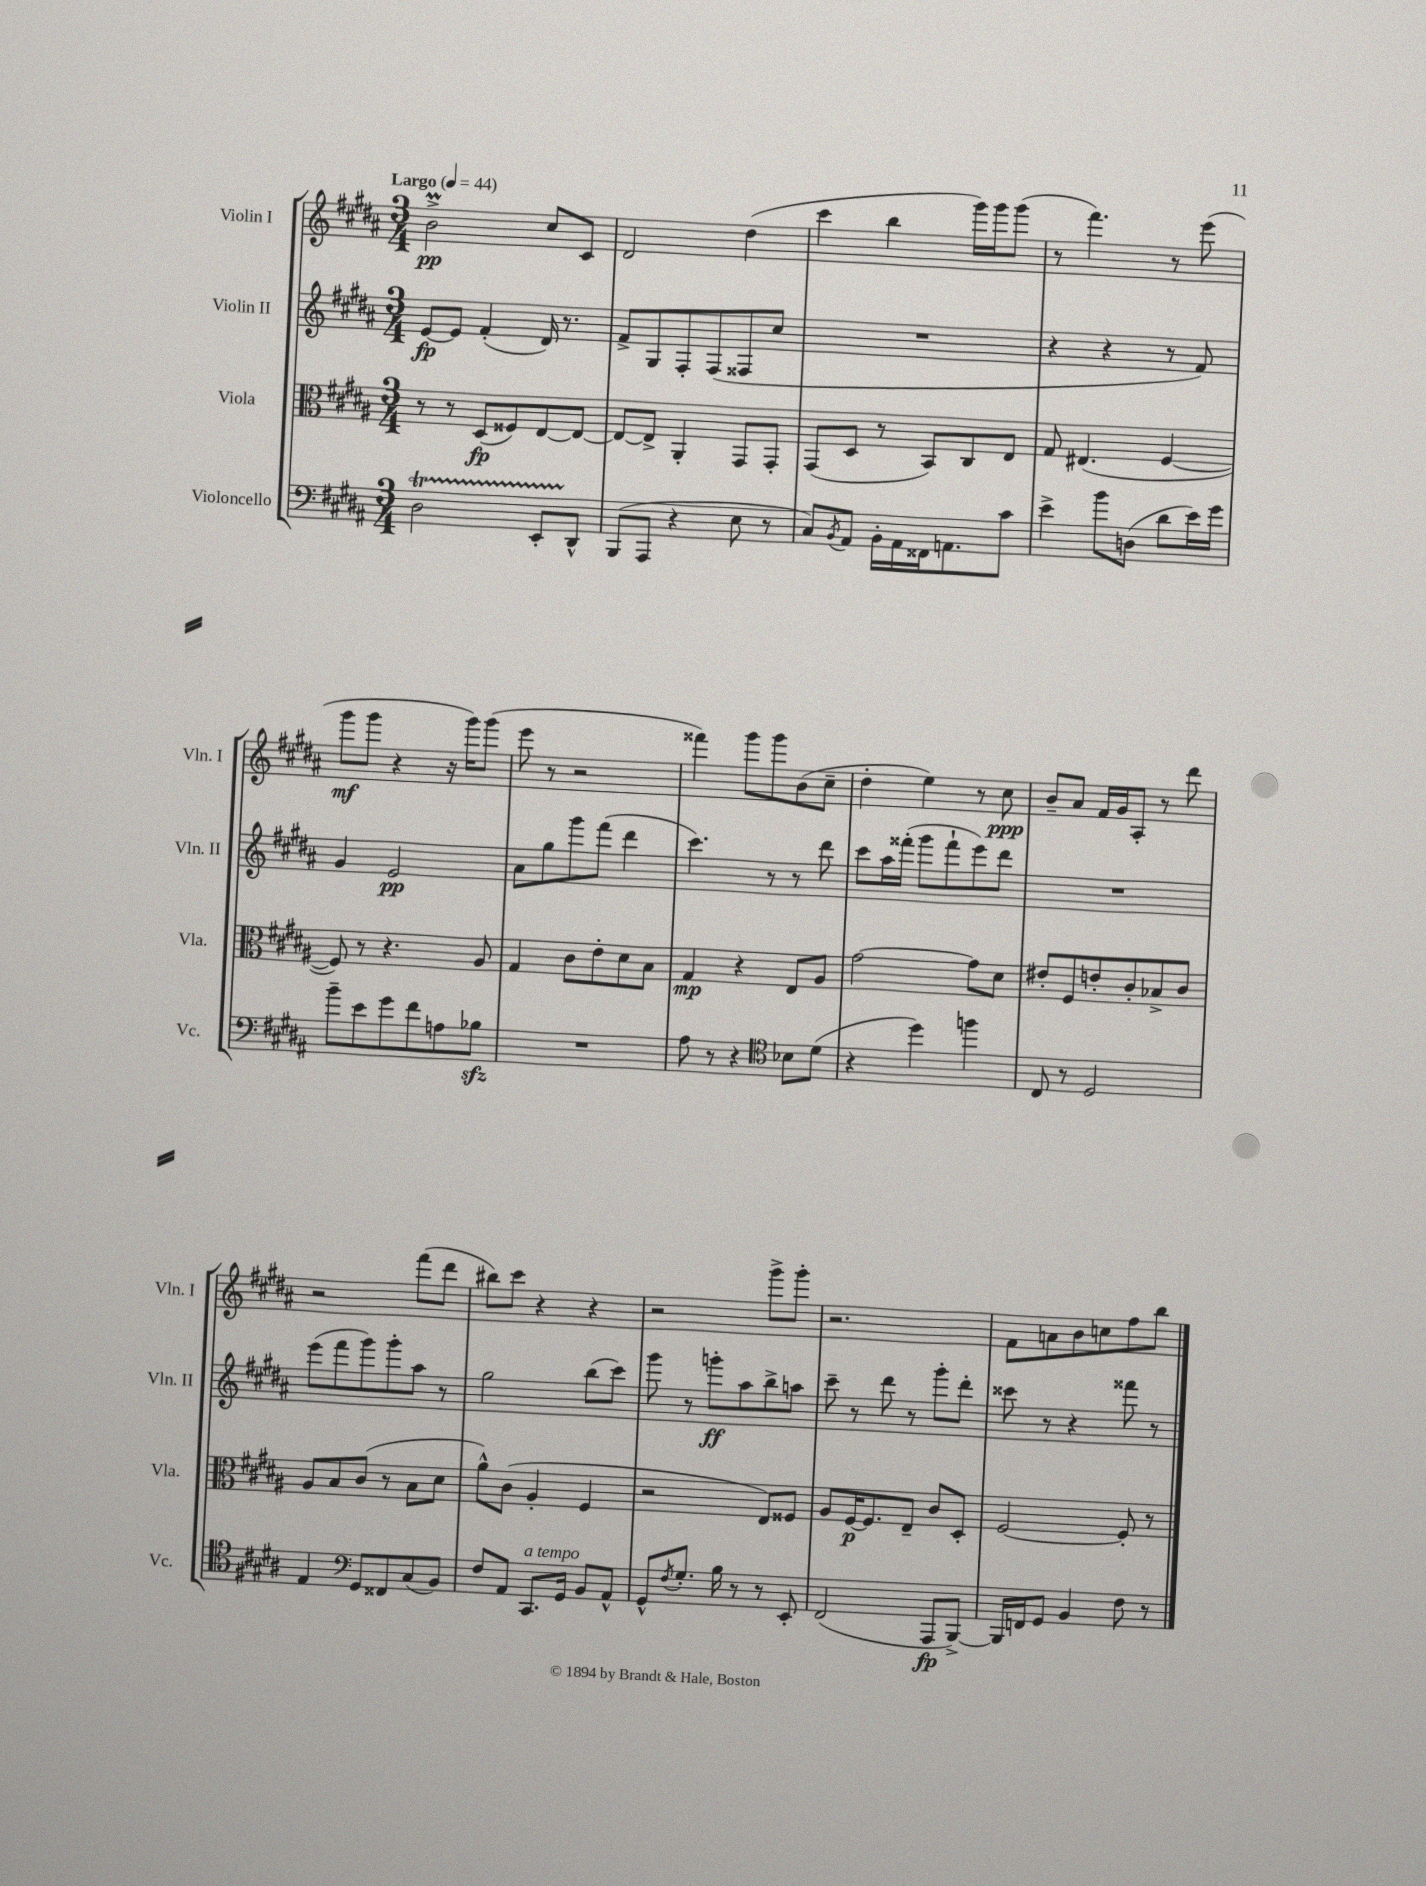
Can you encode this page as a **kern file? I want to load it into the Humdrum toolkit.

**kern	**dynam	**kern	**dynam	**kern	**dynam	**kern	**dynam
*part4	*part4	*part3	*part3	*part2	*part2	*part1	*part1
*staff4	*staff4	*staff3	*staff3	*staff2	*staff2	*staff1	*staff1
*I"Violoncello	*	*I"Viola	*	*I"Violin II	*	*I"Violin I	*
*I'Vc.	*	*I'Vla.	*	*I'Vln. II	*	*I'Vln. I	*
*clefF4	*	*clefC3	*	*clefG2	*	*clefG2	*
*k[f#c#g#d#a#]	*	*k[f#c#g#d#a#]	*	*k[f#c#g#d#a#]	*	*k[f#c#g#d#a#]	*
*M3/4	*	*M3/4	*	*M3/4	*	*M3/4	*
*MM44	*	*MM44	*	*MM44	*	*MM44	*
=1	=1	=1	=1	=1	=1	=1	=1
!	!	!	!	!	!	!LO:TX:a:B:t=Largo	!
2D#t\	.	8r	.	[8e/L	fp	2bM^\	pp
.	.	8r	.	8e/J]	.	.	.
.	.	(8D#/L	fp	(4f#'/	.	.	.
.	.	8F##X/)	.	.	.	.	.
8EETTT'/L	.	[8E/	.	16d#/)	.	8cc#/L	.
.	.	.	.	8.r	.	.	.
8DD#^^/J	.	8E/J_	.	.	.	8c#/J	.
=2	=2	=2	=2	=2	=2	=2	=2
(8BBB/L	.	8E/L_	.	8f#^/L	.	2d#/	.
8AAA#/J	.	8E^/J]	.	8G#/	.	.	.
4r	.	4AA#'/	.	8F#'/	.	.	.
.	.	.	.	(8F#/	.	.	.
8E\	.	8GG#/L	.	8F##X/	.	(4dd#\	.
8r	.	8GG#'/J	.	8cc#/J	.	.	.
=3	=3	=3	=3	=3	=3	=3	=3
8C#/L)	.	(8GG#/L	.	2.r	.	4ccc#\	.
8qBB/	.	.	.	.	.	.	.
8AA#/J	.	8D#/J	.	.	.	.	.
16BB'\LL	.	8r	.	.	.	4bb\	.
16AA#\	.	.	.	.	.	.	.
16FF##X\J	.	8BB/L)	.	.	.	.	.
8.AAn\	.	.	.	.	.	.	.
.	.	8C#/	.	.	.	16ggg#\LL)	.
.	.	.	.	.	.	16ggg#\J	.
8c#\J	.	8E/J	.	.	.	(8ggg#\J	.
=4	=4	=4	=4	=4	=4	=4	=4
4e^\	.	8G#/	.	4r	.	8r	.
.	.	(4.E#X/	.	.	.	4.fff#\)	.
8b\L	.	.	.	4r	.	.	.
(8Dn\J	.	.	.	.	.	.	.
8d#\L	.	[4F#/	.	8r	.	8r	.
16e\L)	.	.	.	8f#/)	.	(8eee\	.
16g#\JJ	.	.	.	.	.	.	.
!!LO:LB:g=z
=5	=5	=5	=5	=5	=5	=5	=5
8b~\L	.	8F#/])	.	4g#/	.	8ggg#\L	mf
8e\	.	8r	.	.	.	8ggg#\J	.
8g#\	.	4.r	.	2e/	pp	4r	.
8f#\	.	.	.	.	.	.	.
8An\	.	.	.	.	.	16r	.
.	.	.	.	.	.	16ggg#\KL)	.
8B-Xzz\J	.	8A#/	.	.	.	(8ggg#\J	.
=6	=6	=6	=6	=6	=6	=6	=6
2.r	.	4G#/	.	8a#\L	.	8eee\	.
.	.	.	.	8gg#\	.	8r	.
.	.	8c#\L	.	8ggg#\	.	2r	.
.	.	8e'\	.	(8fff#\J	.	.	.
.	.	8d#\	.	4ddd#\	.	.	.
.	.	8B\J	.	.	.	.	.
=7	=7	=7	=7	=7	=7	=7	=7
8A#\	.	4G#/	mp	4.ccc#\)	.	4fff##X\)	.
8r	.	.	.	.	.	.	.
4r	.	4r	.	.	.	8ggg#\L	.
.	.	.	.	8r	.	8ggg#\	.
*clefC4	*	*	*	*	*	*	*
8B-X\L	.	8E/L	.	8r	.	(8b\	.
(8d#\J	.	8A#/J	.	8ddd#\	.	8cc#~\J	.
=8	=8	=8	=8	=8	=8	=8	=8
4r	.	[2g#\	.	8ccc#\L	.	4dd#'\	.
.	.	.	.	16aa#\L	.	.	.
.	.	.	.	(16fff##X'\JJ	.	.	.
4dd#\)	.	.	.	8ggg#\L	.	4ee\)	.
.	.	.	.	8fff##`\	.	.	.
4ffn\	.	8g#\L]	.	8eee\)	.	8r	.
.	.	8d#\J	.	8ddd#\J	.	8cc#\	ppp
=9	=9	=9	=9	=9	=9	=9	=9
8C#/	.	8e#X'/L	.	2.r	.	8b~/L	.
8r	.	8F#/	.	.	.	8a#/J	.
2D#/	.	8en'/	.	.	.	16f#/LL	.
.	.	.	.	.	.	16g#/J	.
.	.	8c#'/	.	.	.	8A#'/J	.
.	.	8B-X^/	.	.	.	8r	.
.	.	8c#/J	.	.	.	8ddd#\	.
!!LO:LB:g=z
=10	=10	=10	=10	=10	=10	=10	=10
4E/	.	8A#/L	.	(8eee\L	.	2r	.
.	.	8B/	.	8fff#\	.	.	.
*clefF4	*	*	*	*	*	*	*
8GG#/L	.	(8c#/J	.	8ggg#\)	.	.	.
8FF##X/	.	8r	.	8ggg#'\	.	.	.
(8C#/	.	8B\L	.	8aa#\J	.	(8fff#\L	.
8BB/J)	.	8d#\J	.	8r	.	8ddd#\J	.
=11	=11	=11	=11	=11	=11	=11	=11
8F#/L	.	8a#^^\L)	.	2gg#\	.	8bb#X\L)	.
8AA#/J	.	(8c#\J	.	.	.	8ccc#\J	.
!LO:TX:a:i:t=a tempo	!	!	!	!	!	!	!
8.CC#/L	.	4A#'/	.	.	.	4r	.
16GG#/Jk	.	.	.	.	.	.	.
8BB/L	.	4F#/	.	(8bb\L	.	4r	.
8AA#^^/J	.	.	.	8ccc#\J)	.	.	.
=12	=12	=12	=12	=12	=12	=12	=12
8GG#^^/L	.	2r	.	8ggg#\	.	2r	.
8qF#/	.	.	.	.	.	.	.
8.G#'/J	.	.	.	8r	.	.	.
.	.	.	.	8gggn'\L	ff	.	.
16B\	.	.	.	.	.	.	.
8r	.	.	.	8aa#\	.	.	.
8r	.	8E/L)	.	8bb^\	.	8ggg#^\L	.
8EE'/	.	8F##X/J	.	8aan\J	.	8ggg#'\J	.
=13	=13	=13	=13	=13	=13	=13	=13
(2FF#/	.	8A#/L	.	8ccc#~\	.	2.r	.
.	.	[16F#/K	p	8r	.	.	.
.	.	8.F#/]	.	.	.	.	.
.	.	.	.	8ddd#\	.	.	.
.	.	8E~/J	.	8r	.	.	.
8AAA#/L	fp	8c#/L	.	8ggg#'\L	.	.	.
[8BBB^/J)	.	8D#'/J	.	8ddd#'\J	.	.	.
=14	=14	=14	=14	=14	=14	=14	=14
16BBB/LL]	.	[2F#/	.	8ccc##X\	.	8f#\L	.
16FFn/J	.	.	.	.	.	.	.
8GG#/J	.	.	.	8r	.	8an\	.
4BB/	.	.	.	4r	.	8b\	.
.	.	.	.	.	.	8ccn\	.
8F#\	.	8F#'/]	.	8fff##X\	.	8ff#\	.
8r	.	8r	.	8r	.	8bb\J	.
==	==	==	==	==	==	==	==
*-	*-	*-	*-	*-	*-	*-	*-
